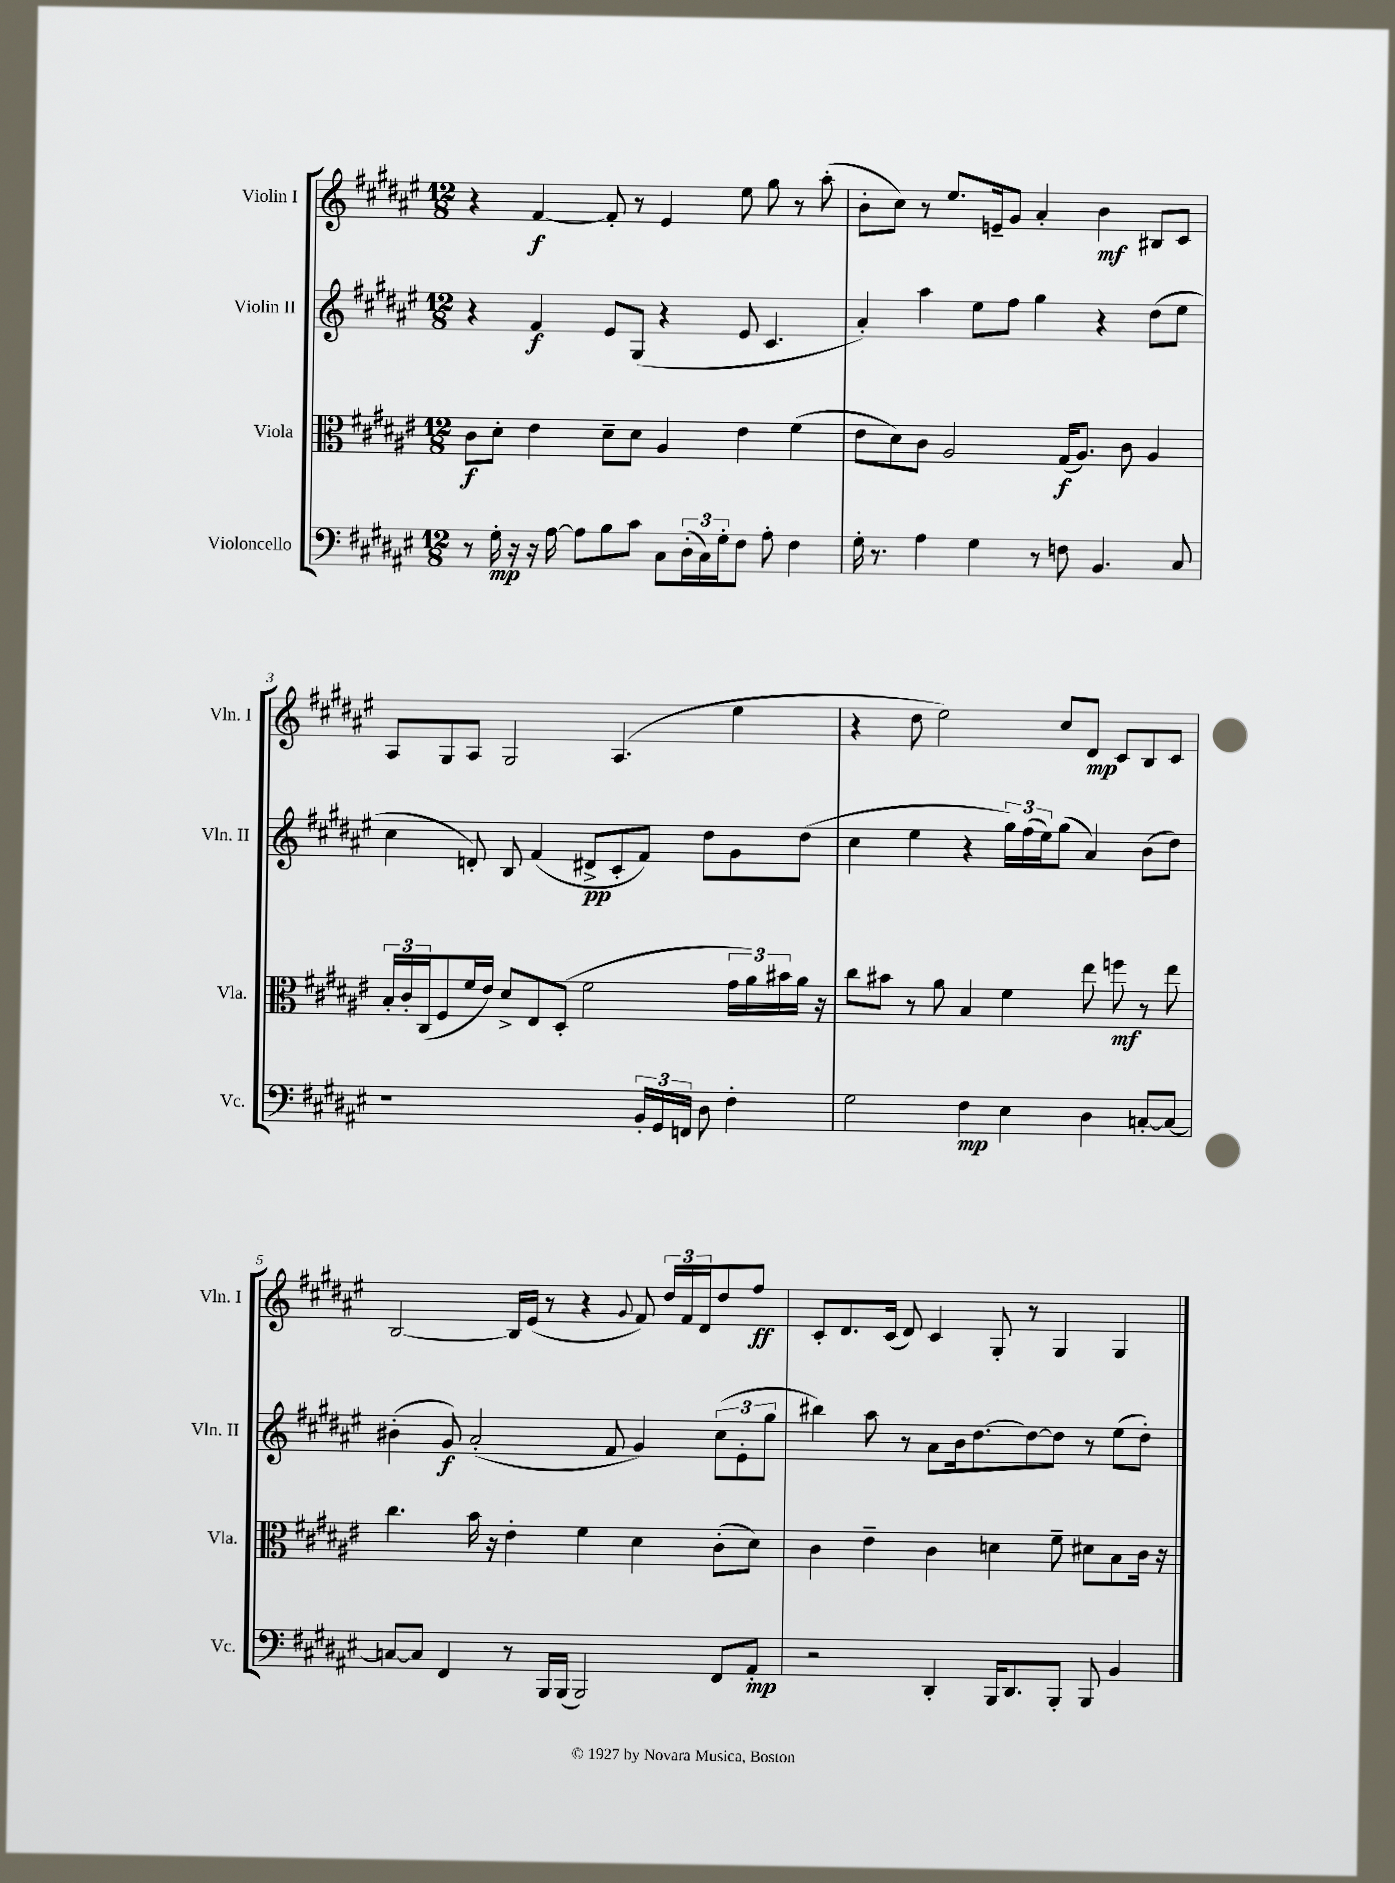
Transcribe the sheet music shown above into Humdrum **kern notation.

**kern	**kern	**kern	**kern
*staff4	*staff3	*staff2	*staff1
*clefF4	*clefC3	*clefG2	*clefG2
*k[f#c#g#d#a#e#]	*k[f#c#g#d#a#e#]	*k[f#c#g#d#a#e#]	*k[f#c#g#d#a#e#]
*M12/8	*M12/8	*M12/8	*M12/8
8r	8c#	4r	4r
16G#'	8d#'	.	.
16r	.	.	.
16r	4e#	4f#	[4f#
[16A#	.	.	.
8A#]	.	.	.
8B	8d#~	8e#	8f#']
8c#	8d#	(8G#	8r
8C#	4A#	4r	4e#
(24D#'	.	.	.
24C#)	.	.	.
24G#'	.	.	.
8F#	4e#	8e#	8ee#
8A#'	.	4.c#	8gg#
4F#	(4f#	.	8r
.	.	.	(8aa#'
=	=	=	=
16G#'	8e#	4a#')	8b'
8.r	.	.	.
.	8d#)	.	8cc#)
4A#	8c#	4aa#	8r
.	2A#	.	8.ee#
4G#	.	8ee#	.
.	.	.	16e~
.	.	8ff#	8g#
8r	.	4gg#	4a#'
8F	(16G#	.	.
.	8.A#)	.	.
4.BB	.	4r	4b
.	8c#	.	.
.	4A#	(8dd#	8B#
8C#	.	8ee#	8c#
=	=	=	=
1r	24B'	4cc#	8A#
.	24c#'	.	.
.	(24C#	.	.
.	8F#	.	8G#
.	16f#	8d')	8A#
.	16e#)	.	.
.	8d#^	8B	2G#
.	8E#	(4f#	.
.	(8D#'	.	.
.	2f#	8d#^	.
.	.	8c#'	(4.A#
24BB'	.	8f#)	.
24GG#	.	.	.
24FF	.	.	.
8D#	.	8dd#	.
4F#'	24g#	8g#	4ee#
.	24a#)	.	.
.	24b#	.	.
.	16a#	(8dd#	.
.	16r	.	.
=	=	=	=
2G#	8cc#	4cc#	4r
.	8b#	.	.
.	8r	4ee#	8dd#
.	8a#	.	2ee#)
4F#	4B	4r	.
4E#	4f#	24gg#)	.
.	.	(24ff#	.
.	.	24ee#)	.
.	.	(8gg#	8cc#
4D#	8ee#	4a#)	8d#
.	8ff	.	8c#
[8C'	8r	(8b	8B
8C_	8ee#	8dd#)	8c#
=	=	=	=
8C_	4.cc#	(4b#'	[2B
8C]	.	.	.
4FF#	.	8g#)	.
.	16b	(2a#'	.
.	16r	.	.
8r	4e#'	.	16B]
.	.	.	(16e#
16BBB	.	.	8r
(16BBB	.	.	.
2BBB)	4f#	.	4r
.	.	8f#	.
.	.	.	8qqg#
.	4d#	4g#)	8f#)
.	.	.	24dd#
.	.	.	24f#
.	.	.	24d#
8FF#	(8c#'	(12cc#	8dd#
.	.	12e#'	.
8AA#'	8d#)	.	8ff#
.	.	12gg#	.
=	=	=	=
2r	4c#	4bb#)	8c#'
.	.	.	8.d#
.	4e#~	8aa#	.
.	.	.	(16c#
.	.	8r	8d#)
4DD#'	4c#	8a#	4c#
.	.	16b	.
.	.	[8.dd#	.
16BBB	4d	.	8G#'
8.DD#	.	.	.
.	.	8dd#_	8r
8BBB'	8f#~	8dd#]	4G#
8BBB	8d#	8r	.
4BB	8B	(8ee#	4G#
.	16c#	8dd#')	.
.	16r	.	.
==	==	==	==
*-	*-	*-	*-
